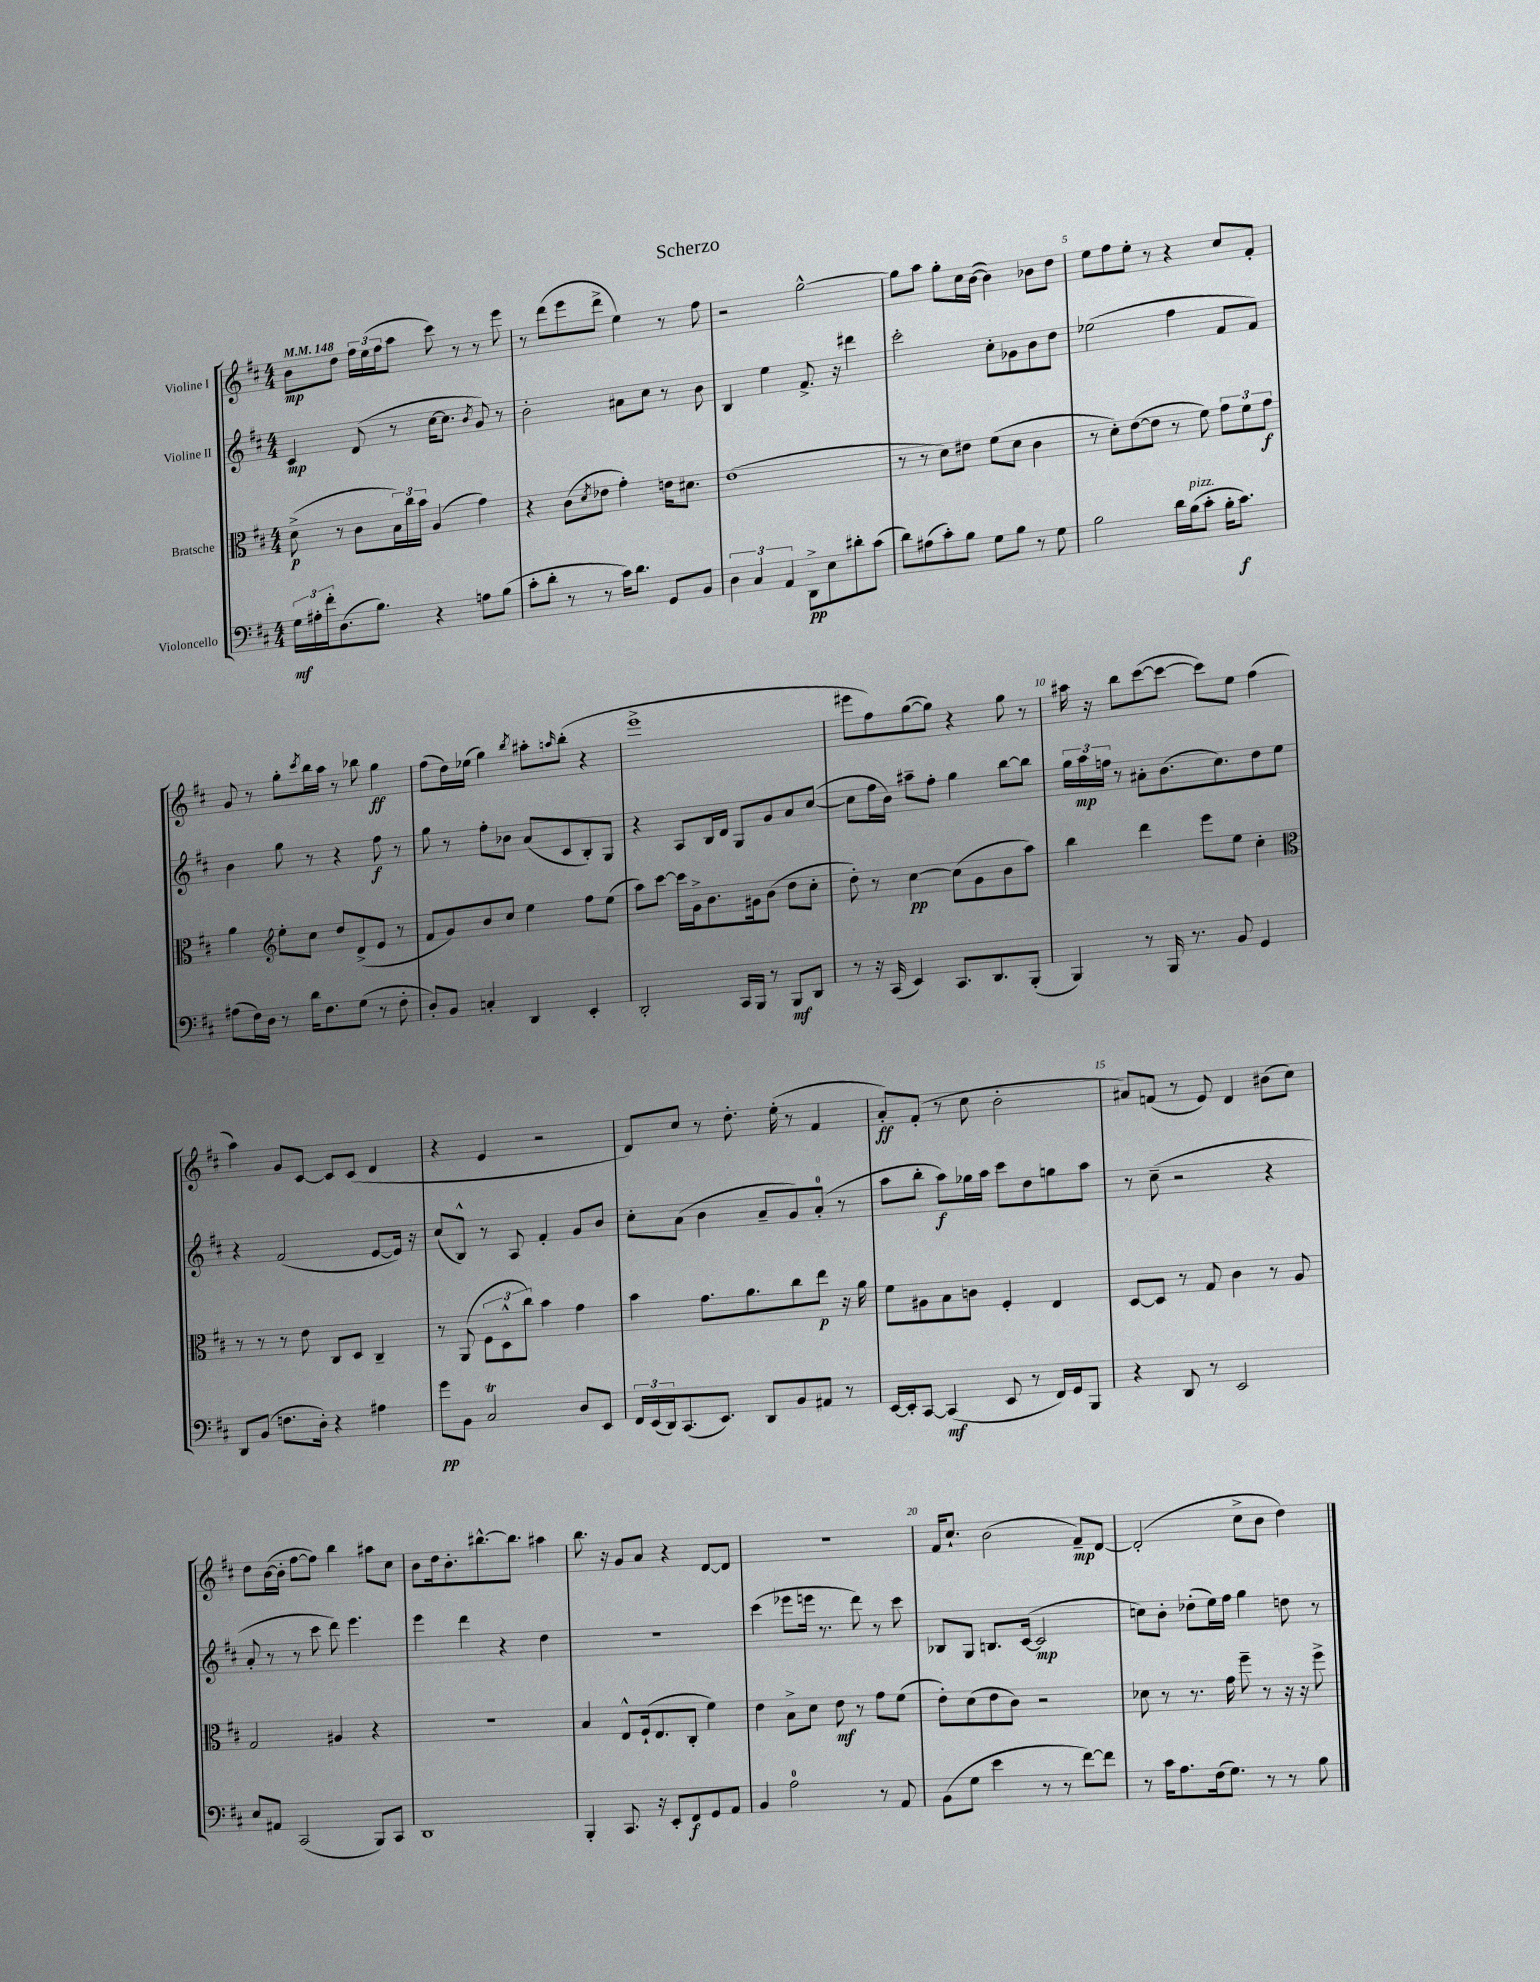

**kern	**kern	**kern	**kern
*staff4	*staff3	*staff2	*staff1
*clefF4	*clefC3	*clefG2	*clefG2
*k[f#c#]	*k[f#c#]	*k[f#c#]	*k[f#c#]
*M4/4	*M4/4	*M4/4	*M4/4
*MM148	*MM148	*MM148	*MM148
24G\LL	(8d^\	4c#/	8b\L
24A#'\	.	.	.
24f#'\J	.	.	.
(8.D\	8r	.	8dd\J
.	8c#\L	(8d/	24ff#\LL
.	.	.	(24ee\
8.B\J)	.	.	.
.	.	.	24ff#\J
.	24B\L)	8r	8aa\J
.	24cc#\	.	.
.	24b\JJ	.	.
4r	(4A/	[16cc#\LK	8ccc#\)
.	.	8.cc#\]J	.
.	.	.	8r
.	.	8qb/	.
8A\L	4g\)	8g/)	8r
(8B\J	.	8r	8eee\
=	=	=	=
8c#'\L	4r	2b'\	8r
8d'\J	.	.	(8ddd\L
8r	(8c#\L	.	8eee\
.	8qd/	.	.
8r	8e-\J	.	8ddd^\J
16c#\LK)	4g'\)	8a#\L	4ee\)
8.d\J	.	.	.
.	.	8cc#\J	.
8GG/L	16e\LK	8r	8r
.	8.d#\J	.	.
8BB/J	.	8b\	8ff#\
=	=	=	=
6D\	(1e	4B/	2r
6C#/	.	.	.
.	.	4ee\	.
6AA/	.	.	.
8DD^\L	.	8.f#^/	[2gg^^\
8E\	.	.	.
.	.	16r	.
8d#'\	.	4ddd#\	.
(8c#\J	.	.	.
=	=	=	=
8d\L)	8r	2ccc#'\	8gg\]L
(8A#\	8r	.	8aa\J
8c#'\)	8d\L)	.	8gg'\L
8B\J	8e#\J	.	16cc#\L
.	.	.	([16b\JJ
8G\L	(8f#\L	8cc#'\L	4b\])
8B\J	8d\J	8g-\	.
8r	4c#\	8b\	8b-\L
8G\	.	8dd\J	8dd\J
=	=	=	=
2B\	8r	(2ee-\	8ee\L
.	8d'\L)	.	8ff#\
.	([8e\	.	8ee'\J
.	8e\]J	.	8r
16d\LL	8r	4ff#\	4r
(16B\J	.	.	.
8c#'\J	8f#\)	.	.
16B'\LK	12g\L	8f#/L	8cc#/L
8.c#\J)	.	.	.
.	12f#\	.	.
.	.	8f#/J)	8f#'/J
.	12g\J	.	.
=	=	=	=
(8A#\L	4a\	4b\	8g/
16F#\L)	.	.	8r
16D\JJ	.	.	.
*	*clefG2	*	*
8r	8ee'\L	8gg\	8gg'\L
.	.	.	8qccc#/
16d\LK	8cc#\J	8r	16bb\L
8.F#\	.	.	16aa\JJ
.	8dd/L	4r	8r
(8G\J	(8d^/	.	8bb-\
8r	8e/J	8ff#\	4gg\
8F#'\	8r	8r	.
=	=	=	=
8D'/L)	8f#/L	8gg\	(8ff#\L
8BB/J	8g/)	8r	16dd\L)
.	.	.	(16ee-\JJ
4C'/	8b/	8ff#'\L	4gg\)
.	8cc#/J	8b-\J	.
.	.	.	8qbb/
4DD/	4ee\	(8a/L	8aa#'\L
.	.	.	16qqaa/
.	.	8c#/	(8bb'\J
4EE'/	8ff#\L	8B'/)	4r
.	(8ee\J	8G/J	.
=	=	=	=
2DD'/	8aa\L)	4r	1eee^
.	[8ccc#\J	.	.
.	16ccc#\]LL	8A/L	.
.	16g^\J	.	.
.	8.b\	16B/L	.
.	.	16d/JJ	.
16CC#/LL	.	8G/L	.
16BBB/JJ	16g#\k	.	.
8r	(8b\J	8g/	.
8BBB/L	8dd\L	8a/	.
8DD/J	8cc#'\J	([8cc#/J	.
=	=	=	=
8r	8dd'\)	8cc#\]L	8eee#\L
16r	8r	16ff#\L	8ff#\)
(16CC#/	.	16b\JJ)	.
4EE/)	[4cc#\	8aa#~\L	([8gg\
.	.	8ff#'\J	8gg\]J)
8.CC#/L	(8cc#\]L	4gg\	4r
.	8g\	.	.
8.DD/	.	.	.
.	8b\	[8bb\L	8gg\
(8BBB'/J	8aa\J)	8bb\]J	8r
=	=	=	=
4BBB/)	4bb\	24gg\LL	16aa#\
.	.	24aa\	.
.	.	.	16r
.	.	24ff\JJ	.
.	.	8r	8bb\L
8r	4ddd\	8a#'\L	([8ccc#\
16BBB/	.	(8.b\	8ccc#\_J
8.r	.	.	.
.	8eee\L	.	8ccc#\]L)
.	.	8.cc#\)	.
8BB/	8ee\J	.	8ee\J
4GG/	4cc#'\	8dd\	(4ff#\
.	.	8ee\J	.
=	=	=	=
*	*clefC3	*	*
8DD/L	8r	4r	4aa\)
(8BB/J	8r	.	.
8.F\L	8r	(2f#/	8g/L
.	8e\	.	[8c#/J
16D'\Jk)	.	.	.
4r	8C#/L	.	8c#/]L
.	8D/J	.	(8c#/J
4A#\	4C#~/	[8e/L	4d/
.	.	16e/]Jk)	.
.	.	16r	.
=	=	=	=
8g\L	8r	(8cc#/L	4r
8BB\J	(8AA/	8B^^/J)	.
2C#/	12F#\L	8r	4e/
.	12D^^\	.	.
.	.	8A/	.
.	12cc#\J)	.	.
.	4b\	4f#'/	2r
8D/L	4g\	8g/L	.
8EE/J	.	8b/J	.
=	=	=	=
24FF#/LL	4b\	8cc#'\L	8d/L)
(24EE/	.	.	.
24DD/J)	.	.	.
(8.CC#/	.	(8a\J	8cc#/J
.	8.g\L	4b\	8r
8.EE/J)	.	.	.
.	.	.	8.dd'\
.	8.a\	.	.
8DD/L	.	8a~/L	.
.	.	.	(16ee'\
8BB/	8cc#\	8g/)	8r
8AA#/J	8ee\J	(8a'/J	4f#/
8r	16r	8r	.
.	16a\	.	.
=	=	=	=
[16EE/LL	8f#\L	8aa\L	8a'/L)
16EE'/]J	.	.	.
[8CC#/J	8A#\	8bb'\J	(8f#'/J
(4CC#/]	8B\	8aa\L)	8r
.	8c\J	16gg-\L	8cc#\
.	.	16aa\JJ	.
8EE/	4F#'/	8ccc#\L	2b'\
8r	.	8dd\	.
16FF#/LL)	4E/	8gg\	.
16GG/J	.	.	.
8BBB/J	.	8aa\J	.
=	=	=	=
4r	[8D/L	8r	8a#/L)
.	8D/]J	(8cc#~\	(8f/J
8DD/	8r	2r	8r
8r	8G/	.	8e/)
2EE/	4c#\	.	4d/
.	8r	4r	(8b#\L
.	8A/	.	8cc#\J)
=	=	=	=
8E/L	2G/	8a'/	8dd\L
8AA#/J	.	8r	([16b\L
.	.	.	16b'\]JJ
(2CC#/	.	8r	[8ff#\L
.	.	8ccc#\	8ff#\]J)
.	4A#/	8ddd\)	4bb\
.	.	4.eee\	.
8BBB/L)	4r	.	8aa#\L
8CC#/J	.	.	8cc#\J
=	=	=	=
1DD	1r	4eee\	8b\L
.	.	.	16dd\k
.	.	.	8.b'\
.	.	4ddd\	.
.	.	.	[8.bb#^^\
.	.	4r	.
.	.	.	8.bb#\]J
.	.	4dd\	4aa#\
=	=	=	=
4BBB'/	4B/	1r	8.bb\
.	.	.	16r
8.CC#/	8E^^/L	.	8g/L
.	(16F#`/k	.	8a/J
16r	8.E/	.	.
8EE'/L	.	.	4r
8FF#/	8C#'/J	.	.
8GG/	4f#\)	.	[8d/L
8AA/J	.	.	8d/]J
=	=	=	=
4BB/	4e\	(4ccc#\	1r
2A\	8B^\L	8eee-\L	.
.	8d\J	16eee\Jk	.
.	.	8.r	.
.	8e\	.	.
.	8r	8ddd\)	.
8r	8g\L	8r	.
8AA/	(8f#\J	8ccc#\	.
=	=	=	=
(8BB\L	8e'\L)	8B-/L	16f#/LK
.	.	.	8.cc#`/J
8G\J	(8d\	8G/J	.
4e\	8e\	8.B/L	(2b\
.	8c#\J)	.	.
.	.	([16c#/Jk	.
8r	2r	2c#/]	.
8r	.	.	.
[8f#\L)	.	.	8f#~/L)
8f#\]J	.	.	[8d/J
=	=	=	=
8r	8d-\	8cc\L)	(2d'/]
16c#\LK	8r	8b'\J	.
8.A\	.	.	.
.	8.r	(8dd-'\L	.
(16F#\k	.	16ee\L)	.
8.G\J)	16g\	16ff#\JJ	.
.	8ff#~\	4gg\	8cc#^\L
8r	8r	.	8b\J
8r	16r	8dd\	4dd\)
.	16r	.	.
8B\	8ff#^\	8r	.
==	==	==	==
*-	*-	*-	*-
